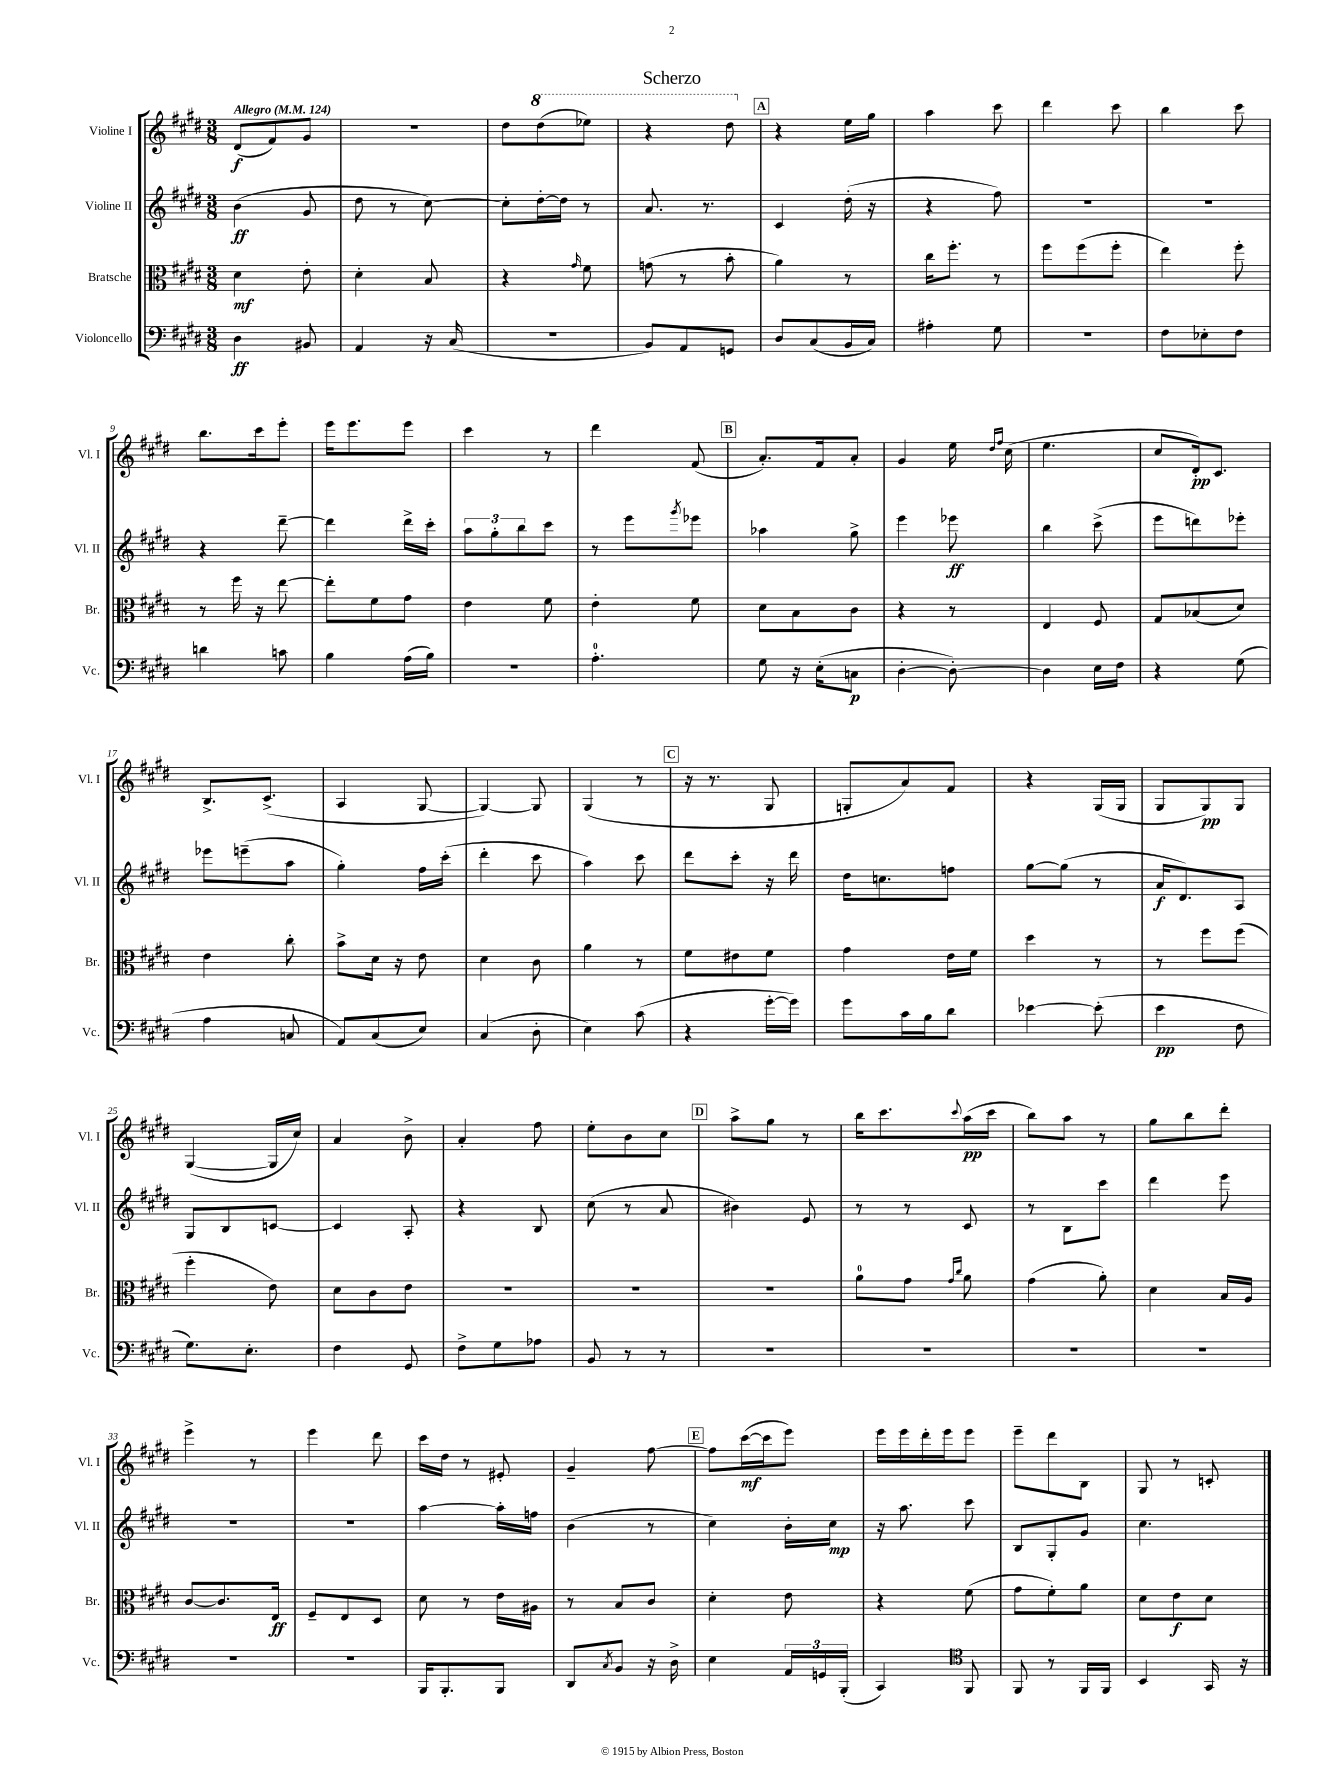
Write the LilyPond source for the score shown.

\header { title = "Scherzo" }
<<
\new StaffGroup <<
\new Staff = "s0" \with { instrumentName = "Violine I" shortInstrumentName = "Vl. I" } {
    \clef treble \key e \major \numericTimeSignature \time 3/8 \tempo "Allegro" 4 = 124
    dis'8\f( fis'8) gis'8 |
    R4. |
    dis''8 \ottava #1 dis'''8( ees'''8) |
    r4 dis'''8 \ottava #0 |
    \mark \markup { \box "A" } r4 e''16 gis''16 |
    a''4 cis'''8 |
    dis'''4 cis'''8 |
    b''4 cis'''8 |
    b''8. cis'''16 e'''8-. |
    e'''16 e'''8. e'''8 |
    cis'''4 r8 |
    dis'''4 fis'8( |
    \mark \markup { \box "B" } a'8.-.) fis'16 a'8-. |
    gis'4 e''16 \grace { dis''16 fis''16 } cis''16( |
    e''4. |
    cis''8 dis'16-.\pp) cis'8. |
    b8.-> cis'8.->( |
    a4 gis8~ |
    gis4~) gis8 |
    gis4( r8 |
    \mark \markup { \box "C" } r16 r8. gis8 |
    g8-. a'8) fis'8 |
    r4 gis16( gis16 |
    gis8 gis8\pp) gis8 |
    gis4~( gis16 cis''16) |
    a'4 b'8-> |
    a'4-. fis''8 |
    e''8-. b'8 cis''8 |
    \mark \markup { \box "D" } a''8-> gis''8 r8 |
    b''16 cis'''8. \appoggiatura { cis'''8 } a''16\pp( cis'''16 |
    b''8) a''8 r8 |
    gis''8 b''8 dis'''8-. |
    e'''4-> r8 |
    e'''4 dis'''8 |
    cis'''16 dis''16 r8 eis'8-. |
    gis'4-- fis''8~ |
    \mark \markup { \box "E" } fis''8 cis'''16~\mf( cis'''16 e'''8) |
    e'''16 e'''16 dis'''16-. e'''16 e'''8 |
    e'''8-- dis'''8 b8 |
    gis8 r8 c'8-. \bar "|." |
}
\new Staff = "s1" \with { instrumentName = "Violine II" shortInstrumentName = "Vl. II" } {
    \clef treble \key e \major \numericTimeSignature \time 3/8
    b'4\ff( gis'8 |
    dis''8 r8 cis''8~) |
    cis''8-. dis''16~-. dis''16 r8 |
    a'8. r8. |
    \mark \markup { \box "A" } cis'4 dis''16-.( r16 |
    r4 fis''8) |
    R4. |
    R4. |
    r4 dis'''8~-- |
    dis'''4 dis'''16-> cis'''16-. |
    \tuplet 3/2 { a''8 gis''8-. b''8 } cis'''8 |
    r8 e'''8 \acciaccatura { gis'''8 } ees'''8 |
    \mark \markup { \box "B" } aes''4 gis''8-> |
    e'''4 ees'''8\ff |
    b''4 cis'''8->( |
    e'''8 d'''8) ees'''8-. |
    ees'''8 e'''8--( a''8 |
    gis''4-.) fis''16 cis'''16-.( |
    dis'''4-. cis'''8 |
    a''4) cis'''8 |
    \mark \markup { \box "C" } dis'''8 cis'''8-. r16 dis'''16 |
    dis''16 c''8. f''8 |
    gis''8~ gis''8( r8 |
    a'16\f dis'8.) a8 |
    gis8 b8 c'8~ |
    c'4 a8-. |
    r4 b8 |
    cis''8( r8 a'8 |
    \mark \markup { \box "D" } bis'4) e'8 |
    r8 r8 cis'8 |
    r8 b8 cis'''8 |
    dis'''4 e'''8 |
    R4. |
    R4. |
    a''4~ a''16-. f''16 |
    b'4( r8 |
    \mark \markup { \box "E" } cis''4) b'16-. cis''16\mp |
    r16 a''8. cis'''8 |
    b8 gis8-. gis'8 |
    cis''4. \bar "|." |
}
\new Staff = "s2" \with { instrumentName = "Bratsche" shortInstrumentName = "Br." } {
    \clef alto \key e \major \numericTimeSignature \time 3/8
    dis'4\mf e'8-. |
    dis'4-. b8 |
    r4 \grace { gis'16 } fis'8 |
    g'8( r8 b'8-. |
    \mark \markup { \box "A" } a'4) r8 |
    cis''16 fis''8.-. r8 |
    fis''8 fis''8( fis''8-. |
    e''4) fis''8-. |
    r8 fis''16 r16 e''8~ |
    e''8-. fis'8 gis'8 |
    e'4 fis'8 |
    e'4-. fis'8 |
    \mark \markup { \box "B" } dis'8 b8 cis'8 |
    r4 r8 |
    e4 fis8 |
    gis8 bes8( dis'8) |
    e'4 cis''8-. |
    b'8-> dis'16 r16 e'8 |
    dis'4 cis'8 |
    a'4 r8 |
    \mark \markup { \box "C" } fis'8 eis'8 fis'8 |
    gis'4 e'16 fis'16 |
    dis''4 r8 |
    r8 fis''8 fis''8( |
    fis''4-. e'8) |
    dis'8 cis'8 e'8 |
    R4. |
    R4. |
    \mark \markup { \box "D" } R4. |
    a'8-0 gis'8 \grace { gis'16 cis''16 } a'8 |
    gis'4( a'8-.) |
    dis'4 b16 a16 |
    cis'8~ cis'8. e16\ff |
    fis8-- e8 dis8 |
    dis'8 r8 e'16 ais16 |
    r8 b8 cis'8 |
    \mark \markup { \box "E" } dis'4-. e'8 |
    r4 fis'8( |
    gis'8 fis'8-.) a'8 |
    dis'8 e'8\f dis'8 \bar "|." |
}
\new Staff = "s3" \with { instrumentName = "Violoncello" shortInstrumentName = "Vc." } {
    \clef bass \key e \major \numericTimeSignature \time 3/8
    dis4\ff bis,8 |
    a,4 r16 cis16( |
    R4. |
    b,8) a,8 g,8 |
    \mark \markup { \box "A" } dis8 cis8( b,16 cis16) |
    ais4-. gis8 |
    r4. |
    fis8 ees8-. fis8 |
    d'4 c'8 |
    b4 a16( b16) |
    r4. |
    a4.-0-. |
    \mark \markup { \box "B" } gis8 r16 e16-.( c8\p |
    dis4~-. dis8~-.) |
    dis4 e16 fis16 |
    r4 gis8( |
    a4 c8 |
    a,8) cis8( e8) |
    cis4( dis8-. |
    e4) cis'8( |
    \mark \markup { \box "C" } r4 gis'16~-. gis'16) |
    gis'8 cis'16 b16 dis'8 |
    ees'4~ ees'8-.( |
    e'4\pp fis8 |
    gis8.) e8.-. |
    fis4 gis,8 |
    fis8-> gis8 aes8 |
    b,8 r8 r8 |
    \mark \markup { \box "D" } R4. |
    R4. |
    R4. |
    R4. |
    R4. |
    R4. |
    b,,16 b,,8.-. b,,8 |
    dis,8 \acciaccatura { cis8 } b,8 r16 dis16-> |
    \mark \markup { \box "E" } e4 \tuplet 3/2 { a,16 g,16 b,,16-.( } |
    cis,4) \clef tenor fis,8 |
    fis,8 r8 fis,16 fis,16 |
    b,4 gis,16 r16 \bar "|." |
}
>>
>>
